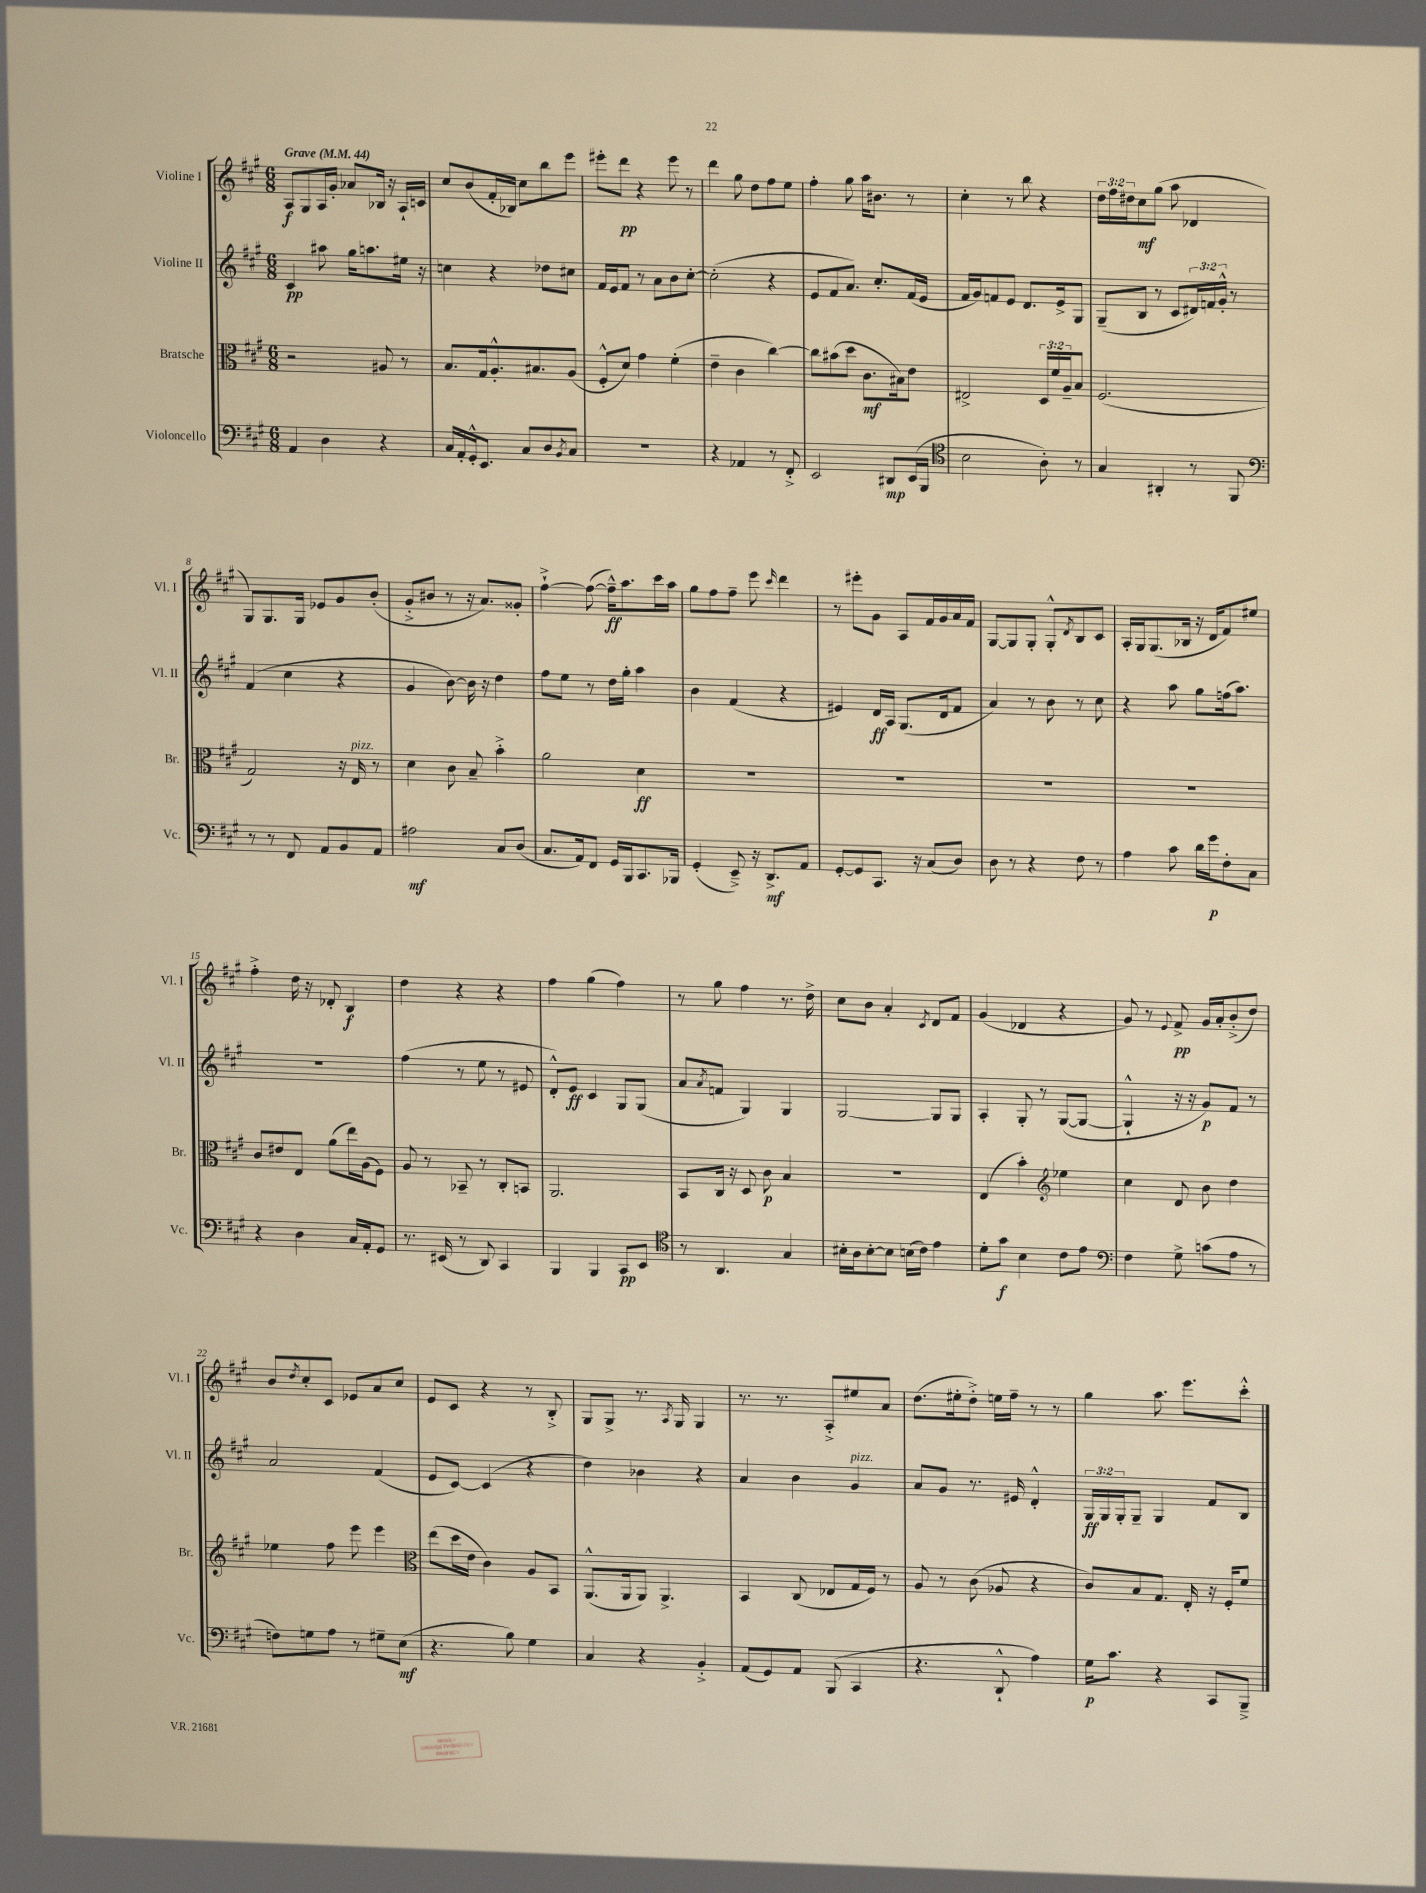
<<
\new StaffGroup <<
\new Staff = "s0" \with { instrumentName = "Violine I" shortInstrumentName = "Vl. I" } {
    \clef treble \key a \major \numericTimeSignature \time 6/8 \override Staff.TupletNumber.text = #tuplet-number::calc-fraction-text \tempo "Grave" 4 = 44
    a8\f gis8 a16 gis'16-. aes'8 bes16 r16 a16-! c'16 |
    cis''8 b'8( fis'16-. bes16) cis''8 b''8 e'''8 |
    eis'''8-. d'''8\pp r4 eis'''8 r8 |
    d'''4 gis''8 d''8 fis''8 e''8 |
    fis''4-. gis''8 a''16 bis'8. r8 |
    cis''4-. r8 b''8 r4 |
    \tuplet 3/2 { d''16 fis''16 dis''16 } cis''8\mf gis''8( a''8 des'4 |
    gis8) gis8. gis16 ees'8 gis'8 b'8-.( |
    gis'8-.-> bis'8 r8 r16 a'8.) gisis'8-. |
    fis''4~-!-> fis''8~( fis''16---^\ff) a''8. cis'''16 a''16 |
    gis''8 fis''8 fis''8-- e'''8 \grace { cis'''16 } d'''4 |
    r8 eis'''8-. gis'8 a8 fis'16 gis'16 a'16 fis'16 |
    gis8~ gis8 gis8-. gis8-.-^ \acciaccatura { d'8 } b8 cis'8 |
    a16-. gis16 gis8.( bes16 r16 d'16 fis'8) eis''8 |
    fis''4-.-> d''16 r16 des'8-. b4\f |
    d''4 r4 r4 |
    fis''4 gis''4( fis''4) |
    r8 gis''8 fis''4 r8. d''16-> |
    cis''8 b'8 a'4-. \acciaccatura { cis'8 } d'8 fis'8 |
    gis'4( des'4 r4 |
    gis'8) r8 \appoggiatura { e'8 } fis'8->\pp gis'16 a'16-. b'8-.->( d''8) |
    b'8 \acciaccatura { d''8 } cis''8-. cis'8 ees'8 a'8 cis''8 |
    e'8 cis'8 r4 r8 b8-.-> |
    gis8 gis8-> r8. \acciaccatura { a8 } gis16 gis4 |
    r8. r8. a8-.-> eis''8 a'8 |
    d''8.( eis''16-. d''8-.->) e''16 fis''16-- r8 r8 |
    gis''4 a''8. e'''8. cis'''8-.-^ \bar "|." |
}
\new Staff = "s1" \with { instrumentName = "Violine II" shortInstrumentName = "Vl. II" } {
    \clef treble \key a \major \numericTimeSignature \time 6/8 \override Staff.TupletNumber.text = #tuplet-number::calc-fraction-text
    cis'4\pp ais''8 gis''16 a''8. eis''16 r16 |
    c''4 r4 des''8 cis''8 |
    fis'16 e'16 fis'8 r8 a'8 b'8 cis''8~-. |
    cis''2-.( r4 |
    e'8 fis'8 a'8.) cis''8.-. fis'16( e'16 |
    fis'16 gis'16) f'8 e'8 d'8. e'16-> gis8 |
    gis8--( b8 r8 cis'8 \tuplet 3/2 { dis'16) f'16 gis'16-.-^ } r8 |
    fis'4( cis''4 r4 |
    gis'4 b'8~) b'16 r16 d''4 |
    fis''8 e''8 r8 d''16 gis''16-. a''4 |
    b'4 fis'4( r4 |
    eis'4) d'16\ff a16 gis8.( d'16 fis'8 |
    a'4) r8 b'8 r8 cis''8 |
    r4 a''8 gis''8 f''16( a''8.) |
    r2. |
    fis''4( r8 e''8 r8 eis'8 |
    d'8-.-^) e'8\ff cis'4 gis8 gis8( |
    a'8 \acciaccatura { a'8 } f'8 gis4) gis4 |
    gis2~ gis8 gis8 |
    a4-. gis8-. r8 gis8~( gis8~ |
    gis4-!-^ r16 r16 gis'8\p) fis'8 r8 |
    a'2 fis'4( |
    e'8 cis'8~) cis'4( r4 |
    d''4) bes'4 r4 |
    a'4 b'4 gis'4^\markup { \italic "pizz." } |
    a'8 gis'8 r8. eis'16 d'4-.-^ |
    \tuplet 3/2 { gis16\ff gis16 gis16-. } gis8-- gis4 fis'8 b8 \bar "|." |
}
\new Staff = "s2" \with { instrumentName = "Bratsche" shortInstrumentName = "Br." } {
    \clef alto \key a \major \numericTimeSignature \time 6/8 \override Staff.TupletNumber.text = #tuplet-number::calc-fraction-text
    r2 ais8 r8 |
    b8. gis16 a8.-.-^ bis8. a8( |
    fis8-.-^ d'8) gis'4 fis'4-.( |
    e'4-- cis'4 cis''4~) |
    cis''8 bis'8( d''8 cis'8.\mf bis16) e'8 |
    eis2-> \tuplet 3/2 { d16 fis'16 a16-- } b8 |
    fis2.( |
    gis2) r16 e16^\markup { \italic "pizz." } r8 |
    d'4 cis'8 b8-- b'4-.-> |
    a'2 d'4\ff |
    R2. |
    R2. |
    R2. |
    R2. |
    cis'8 eis'8 e8 a'8( e''16) a16( fis8) |
    a8 r8 bes,8-- r8 cis8-. b,8 |
    a,2. |
    b,8 cis16 r16 d8 cis'8\p b4 |
    R2. |
    e4( b'4-.) \clef treble ees''4 |
    cis''4 d'8 b'8 d''4 |
    ees''4 fis''8 e'''8 e'''4 |
    \clef alto e''8( d''16 e'16 cis'4) a8 b,8 |
    a,8.-^( a,16 a,8) a,4.-> |
    b,4 cis8( ees8 gis16 fis16) r8 |
    a8 r8 cis'8( aes8 r4 |
    cis'8) b8 gis8. e16-. r16 fis16-. fis'8 \bar "|." |
}
\new Staff = "s3" \with { instrumentName = "Violoncello" shortInstrumentName = "Vc." } {
    \clef bass \key a \major \numericTimeSignature \time 6/8
    a,4 d4 r4 |
    cis16 a,16-. gis,16-.-^ e,8. cis8 d8 \acciaccatura { b,8 } cis8 |
    R2. |
    r4 aes,4 r8 fis,8-.-> |
    e,2 dis,8\mp e,16( b,,16 |
    \clef tenor b2 a8-.) r8 |
    gis4 ais,4-. r8 fis,8 |
    \clef bass r8 r8 fis,8 a,8 b,8 a,8 |
    ais2\mf cis8 d8( |
    cis8. a,16) fis,8 gis,16 b,,16 cis,8. bes,,16 |
    gis,4-.( e,8--->) r16 d,8.->\mf a,8 |
    gis,8~-. gis,8 cis,8. r16 cis8( d8) |
    d8 r8 r4 fis8 r8 |
    a4 cis'8 d'16 gis'16\p fis8-. cis8 |
    r4 d4 cis16 a,16-. gis,8 |
    r8. eis,16( r8 d,8) cis,4 |
    b,,4 b,,4 cis,8\pp e,8 |
    \clef tenor r8 a,4. gis4 |
    bis16-. a16 bis8~-. bis8 b16( cis'16) e'4 |
    d'8-. gis'8\f b4 cis'8 e'8 |
    \clef bass fis4 gis8-> c'8( a8 r8 |
    f8) g8 a8 r8 gis8-- e8\mf( |
    r4. b8) gis4 |
    cis4 r4 b,4-.-> |
    a,8( gis,8) a,8 b,,8( cis,4 |
    r4. d,8-!-^ a4) |
    gis16\p cis'8. r4 cis,8 b,,8---> \bar "|." |
}
>>
>>
